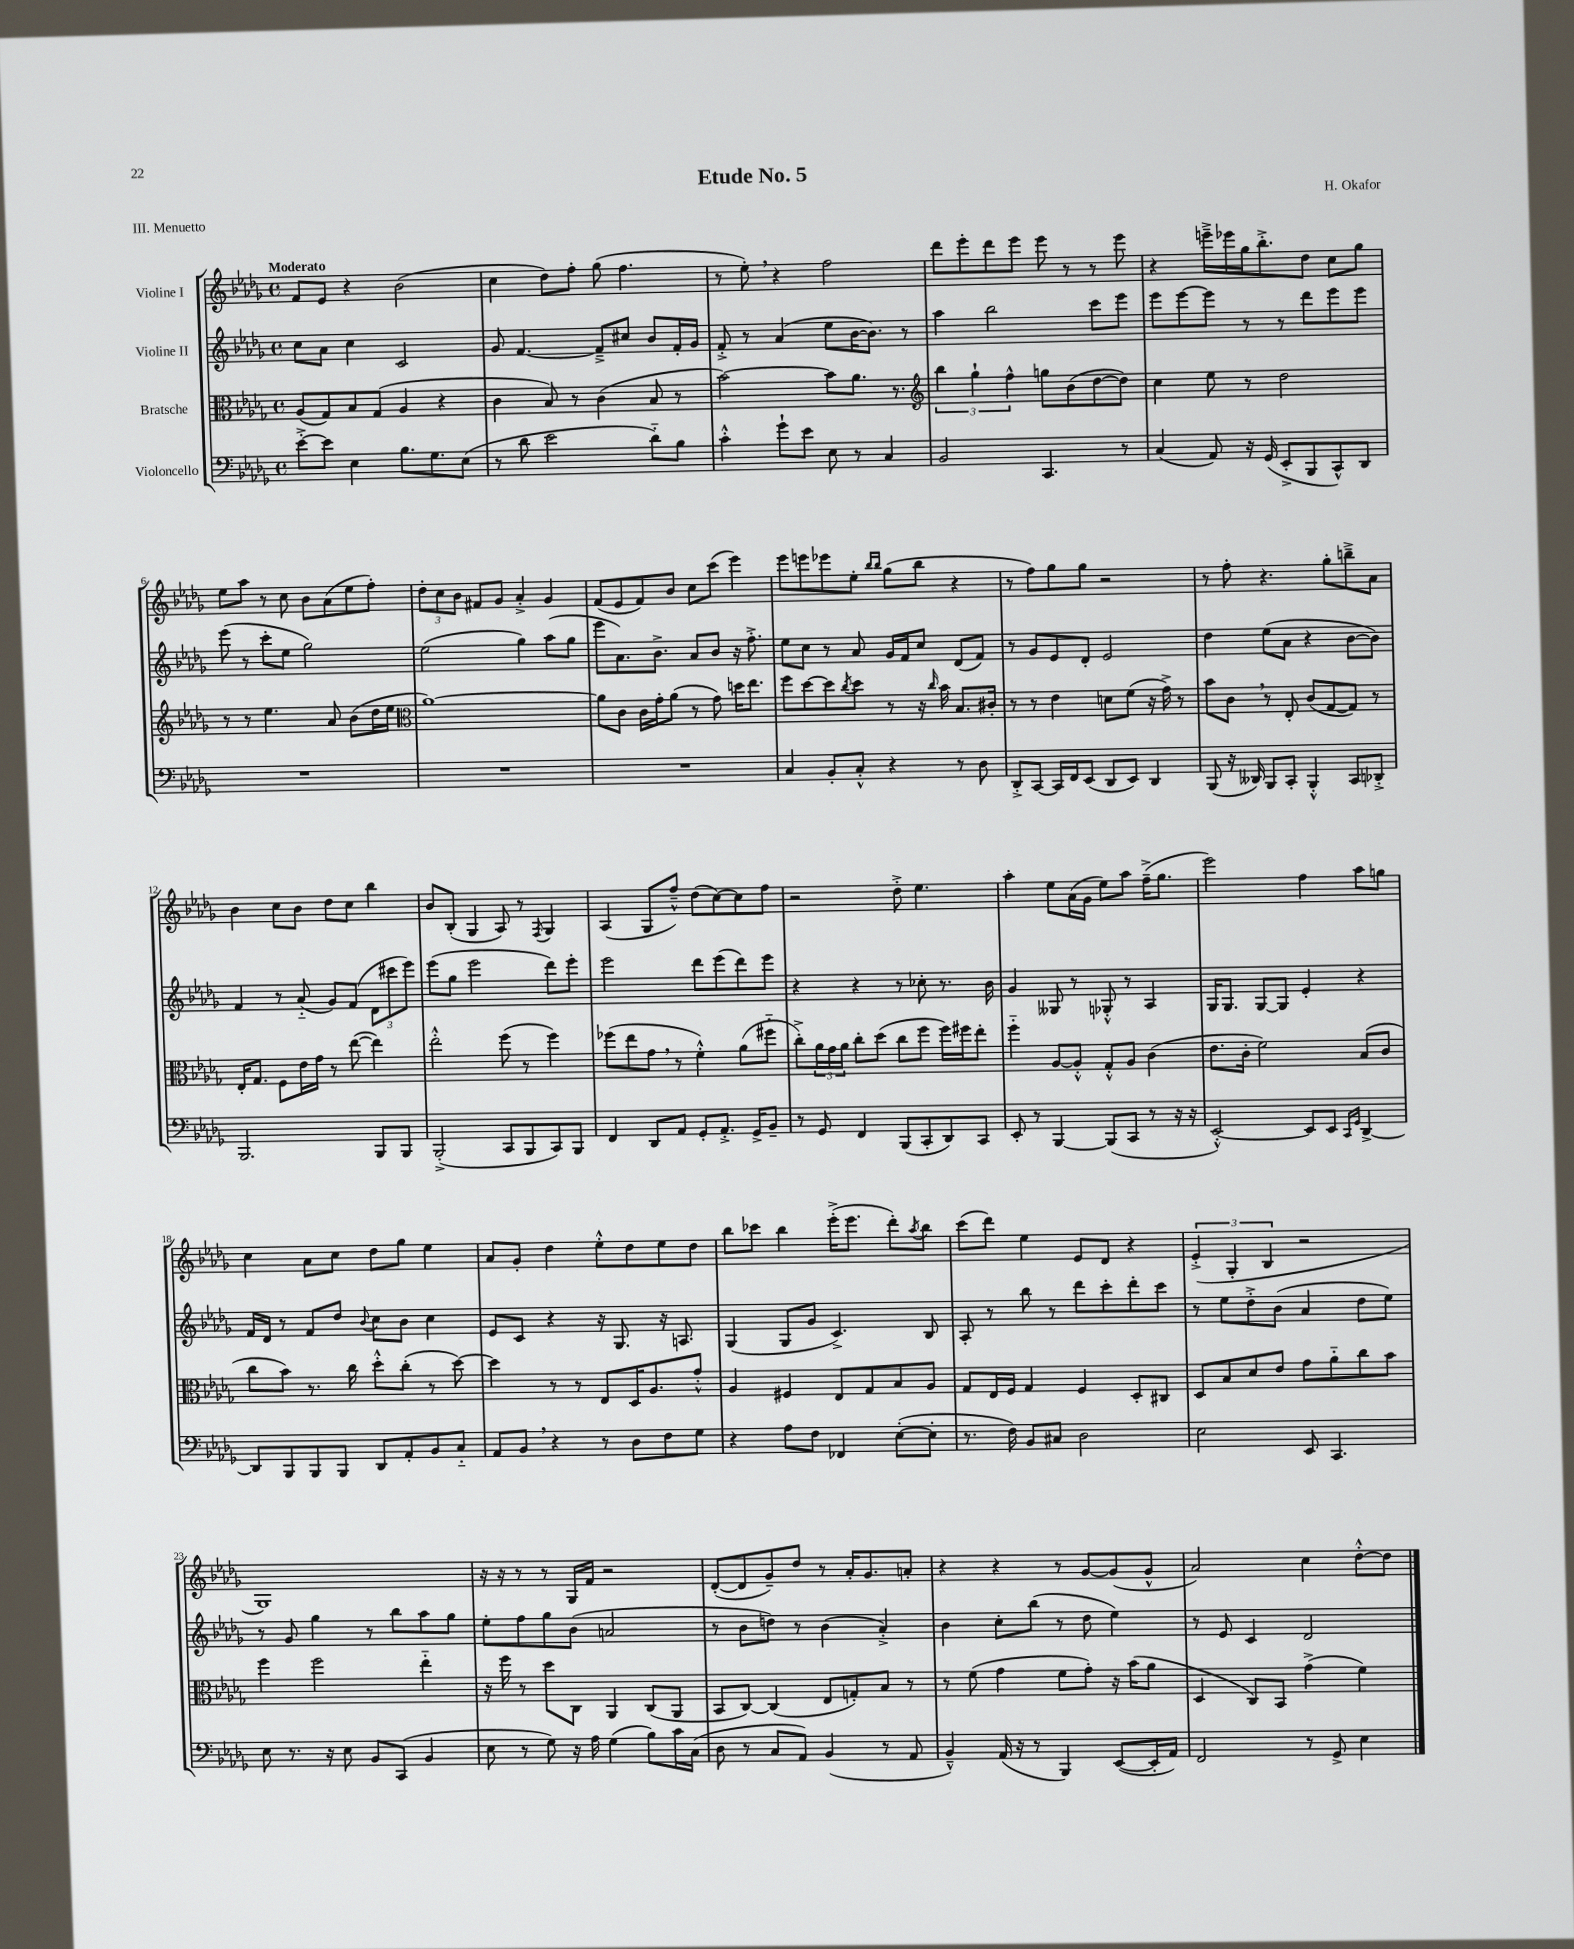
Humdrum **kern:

**kern	**kern	**kern	**kern
*staff4	*staff3	*staff2	*staff1
*clefF4	*clefC3	*clefG2	*clefG2
*k[b-e-a-d-g-]	*k[b-e-a-d-g-]	*k[b-e-a-d-g-]	*k[b-e-a-d-g-]
*M4/4	*M4/4	*M4/4	*M4/4
*met(c)	*met(c)	*met(c)	*met(c)
[8e-'^	(8A-	8cc	8f
8e-]	8G-)	8a-	8e-
4E-	8B-	4cc	4r
.	(8G-	.	.
8.B-	4A-	2c	(2b-
8.G-	.	.	.
.	4r	.	.
(8E-	.	.	.
=	=	=	=
8r	4c	8g-	4cc
8d-	.	[4.f	.
2e-	8B-)	.	8dd-)
.	8r	.	8ff'
.	(4c	8f~^]	(8gg-
.	.	8cc#	4.ff
8d-'~)	8B-	8b-	.
8B-	8r	16f'	.
.	.	16g-	.
=	=	=	=
4c'^^	[2b-)	8f'^	8r
.	.	8r	8ee-')
8g-`	.	(4a-	4r
8e-	.	.	.
8E-	8b-]	8ee-	2ff
8r	8.a-	[16b-	.
.	.	8.b-])	.
4C	.	.	.
.	8.r	.	.
.	.	8r	.
=	=	=	=
*	*clefG2	*	*
2BB-	6bb-	4aa-	8ddd-
.	.	.	8eee-'
.	6gg-`	.	.
.	.	2bb-	8ddd-
.	6ff^^	.	.
.	.	.	8eee-
4.CC	8gg	.	8eee-
.	(8b-	.	8r
.	[8dd-	8ccc	8r
8r	8dd-])	8eee-	8eee-
=	=	=	=
(4C	4cc	8eee-	4r
.	.	[8eee-	.
8AA-)	8ee-	8eee-]	16eee~^
.	.	.	16eee-
16r	8r	8r	16gg-
(16GG-	.	.	8.bb-'^
8EE-'^	2dd-	8r	.
8BBB-	.	8ddd-	8dd-
8CC^^)	.	8eee-	8cc
8DD-	.	8eee-	8gg-
=	=	=	=
1r	8r	(8eee-	8ee-
.	8r	8r	8aa-
.	4.ee-	8ccc'	8r
.	.	8ee-	8cc
.	.	2gg-)	8b-
.	8a-	.	(8a-
.	(8b-	.	8ee-
.	16dd-	.	8ff')
.	16ee-	.	.
=	=	=	=
*	*clefC3	*	*
1r	[1a-)	(2ee-	12dd-'
.	.	.	12cc
.	.	.	12b-
.	.	.	8f#
.	.	.	8g-
.	.	4gg-)	4a-'^
.	.	(8aa-	4g-
.	.	8gg-	.
=	=	=	=
1r	8a-]	8eee-	(8f
.	8c	8.a-)	8e-
.	16c	.	8f)
.	16g-'	8.b-^	.
.	(8a-	.	8b-
.	8r	8a-	8cc
.	8g-)	8b-	(8ccc
.	16dd	16r	4eee-)
.	8.ee-	8.ff'^	.
=	=	=	=
4C	8ff	8ee-	8eee-
.	[8dd-	8cc	8eee
8BB-'	8dd-]	8r	8eee-
.	8qcc	.	.
8C'^^	8dd-	8a-	8ee-'
.	.	.	16qqbb-
.	.	.	16qqbb-
4r	8r	16g-	(8gg-
.	.	16f	.
.	16r	8cc	8bb-
.	16qqcc	.	.
.	16b-	.	.
8r	8.B-	(8d-	4r
8D-	.	8f)	.
.	16c#'	.	.
=	=	=	=
8DD-'^	8r	8r	8r
[8CC	8r	8g-	8ff)
16CC]	4e-	8e-	8gg-
16FF	.	.	.
(8EE-	.	8d-'	8gg-
8DD-	8d	2e-	2r
8EE-)	(8f	.	.
4DD-	16r	.	.
.	16g-^)	.	.
.	8r	.	.
=	=	=	=
(8BBB-	8b-	4dd-	8r
16r	8c	.	8ff'
16DD--)	.	.	.
8BBB-	8r	(8ee-	4.r
8CC'	8E-'	8a-	.
4BBB-'^^	(8c	4r	.
.	[8G-	.	8gg-'
8CC	8G-])	[8b-	8bb~^
8DD-'^	8r	8b-])	8a-
=	=	=	=
2.BBB-	16E-'	4f	4b-
.	8.G-	.	.
.	8F	8r	8cc
.	16e-	(8a-'~	8b-
.	16g-	.	.
.	8r	8g-)	8dd-
.	([8ee-	(8f	8cc
8BBB-	4ee-])	12d-	4bb-
.	.	12ccc#	.
8BBB-	.	.	.
.	.	12eee-)	.
=	=	=	=
(2BBB-'^	2ee-'^^	(8eee-	8b-
.	.	8gg-	(8B-'
.	.	2eee-	4G-
8CC	(8ff	.	8A-)
8BBB-	8r	.	8r
.	.	.	8qF
8CC)	4ff)	8ddd-)	4G-
8BBB-	.	8eee-'	.
=	=	=	=
4FF	(8ff-	2eee-	(4A-
.	8ee-	.	.
8DD-	8g-	.	8G-
8AA-	8r	.	8ff~^^)
8GG-'	4f'^^)	8ddd-	(8dd-
8.AA-'^	.	(8eee-	[8cc)
.	(8a-	8ddd-)	8cc]
16GG-^	.	.	.
8BB-~	8ff#'~	8eee-	8ff
=	=	=	=
8r	8cc'^)	4r	2r
8GG-	24a-	.	.
.	24g-	.	.
.	24a-	.	.
4FF	8cc'	4r	.
.	(8dd-	.	.
(8BBB-	8cc	8r	8dd-'^
8CC'	8ff	8cc-'	4.ee-
8DD-)	16ff)	8.r	.
.	16ff#	.	.
8CC	8ee-'	.	.
.	.	16b-	.
=	=	=	=
8EE-'	4ff'~	4g-	4aa-'
8r	.	.	.
[4BBB-	[8A-	8G--	8ee-
.	8A-'^^]	8r	(16a-
.	.	.	16g-
(8BBB-]	8G-'^^	8G-'^^	8ee-)
8CC	8A-	8r	8aa-
8r	(4c	4A-	(16ff~^
.	.	.	8.gg-
16r	.	.	.
16r	.	.	.
=	=	=	=
[2EE-'^^)	8.e-	16G-	2eee-)
.	.	8.G-	.
.	16c'	.	.
.	2f)	[8G-	.
.	.	8G-]	.
8EE-]	.	4e-'	4ff
8EE-	.	.	.
16qqCC	.	.	.
16qqGG-	.	.	.
[4DD-^	(8B-	4r	8aa-
.	8c	.	8gg
=	=	=	=
8DD-]	8cc	16f	4cc
.	.	16d-	.
8BBB-	8b-)	8r	.
8BBB-	8.r	8f	8a-
8BBB-	.	8dd-	8cc
.	16cc	.	.
.	.	8qqb-	.
8DD-	8dd-'^^	8cc	8dd-
8AA-'	(8cc'	8b-	8gg-
8BB-	8r	4cc	4ee-
8C'~	[8dd-)	.	.
=	=	=	=
8AA-	4dd-]	8e-	8a-
8BB-	.	8c	8g-'
4r	8r	4r	4dd-
.	8r	.	.
8r	8E-	16r	8ee-'^^
.	.	8.G-	.
8D-	16D-	.	8dd-
.	8.A-	.	.
8F	.	16r	8ee-
.	.	8.A	.
8G-	8g-'^^	.	8dd-
=	=	=	=
4r	4A-	(4G-	8bb-
.	.	.	8ccc-
8A-	4F#	8G-	4bb-
8F	.	8g-	.
4FF-	8E-	4.c^)	(16eee-'^
.	.	.	8.eee-
.	8G-	.	.
([8E-'	8B-	.	8ddd-')
.	.	.	8qaa-
8E-']	8A-	8B-	8bb-
=	=	=	=
8.r	8G-	8A-'	(8ccc
.	16E-	8r	8ddd-)
16F)	16F	.	.
8BB-	4G-	8bb-	4ee-
8C#	.	8r	.
2D-	4F	8ddd-	8e-
.	.	8ccc'	8d-
.	8D-'	8ddd-'	4r
.	8C#	8ccc	.
=	=	=	=
2E-	8D-	8r	(6e-'^
.	8B-	8ee-	.
.	.	.	6G-'
.	8d-	8dd-'^	.
.	.	.	6B-
.	8e-	(8b-	.
8EE-	8g-	4a-	2r
4.CC	8a-'~	.	.
.	8cc	8dd-	.
.	8b-	8ee-)	.
=	=	=	=
8E-	4ff	8r	1G-)
8.r	.	8g-	.
.	2ff	4gg-	.
16r	.	.	.
8E-	.	.	.
8BB-	.	8r	.
(8CC	.	8bb-	.
4BB-	4ee-'~	8aa-	.
.	.	8gg-	.
=	=	=	=
8E-	16r	8ee-'	16r
.	16ff	.	16r
8r	8r	8ff	8r
8G-)	8dd-	8gg-	8r
16r	8C	(8b-	16G-
16A-	.	.	16f
(4G-	4AA-	2a	2r
8B-)	(8C	.	.
16c	8AA-	.	.
(16C	.	.	.
=	=	=	=
8D-	8BB-	8r	([8d-'
8r	[8C)	8b-	8d-]
8C	(4C]	8dd)	8g-~)
8AA-)	.	8r	8dd-
(4BB-	8E-	(4b-	8r
.	8G')	.	16a-'
.	.	.	8.g-
8r	8B-	4a-'^)	.
8AA-	8r	.	8a'
=	=	=	=
4BB-~^^)	8r	4b-	4r
.	(8f	.	.
(16AA-	4g-	8cc'	4r
16r	.	.	.
8r	.	(8bb-	.
4BBB-)	8f	8r	8r
.	8g-')	8dd-	[8g-
([8EE-	16r	4ee-)	(8g-]
.	(16b-	.	.
16EE-']	8a-	.	8g-^^
16AA-)	.	.	.
=	=	=	=
2FF	4D-	8r	2a-)
.	.	8e-	.
.	8C)	4c	.
.	8BB-	.	.
8r	(4g-^	2d-	4cc
8GG-^	.	.	.
4E-	4f)	.	[8dd-'^^
.	.	.	8dd-]
==	==	==	==
*-	*-	*-	*-
